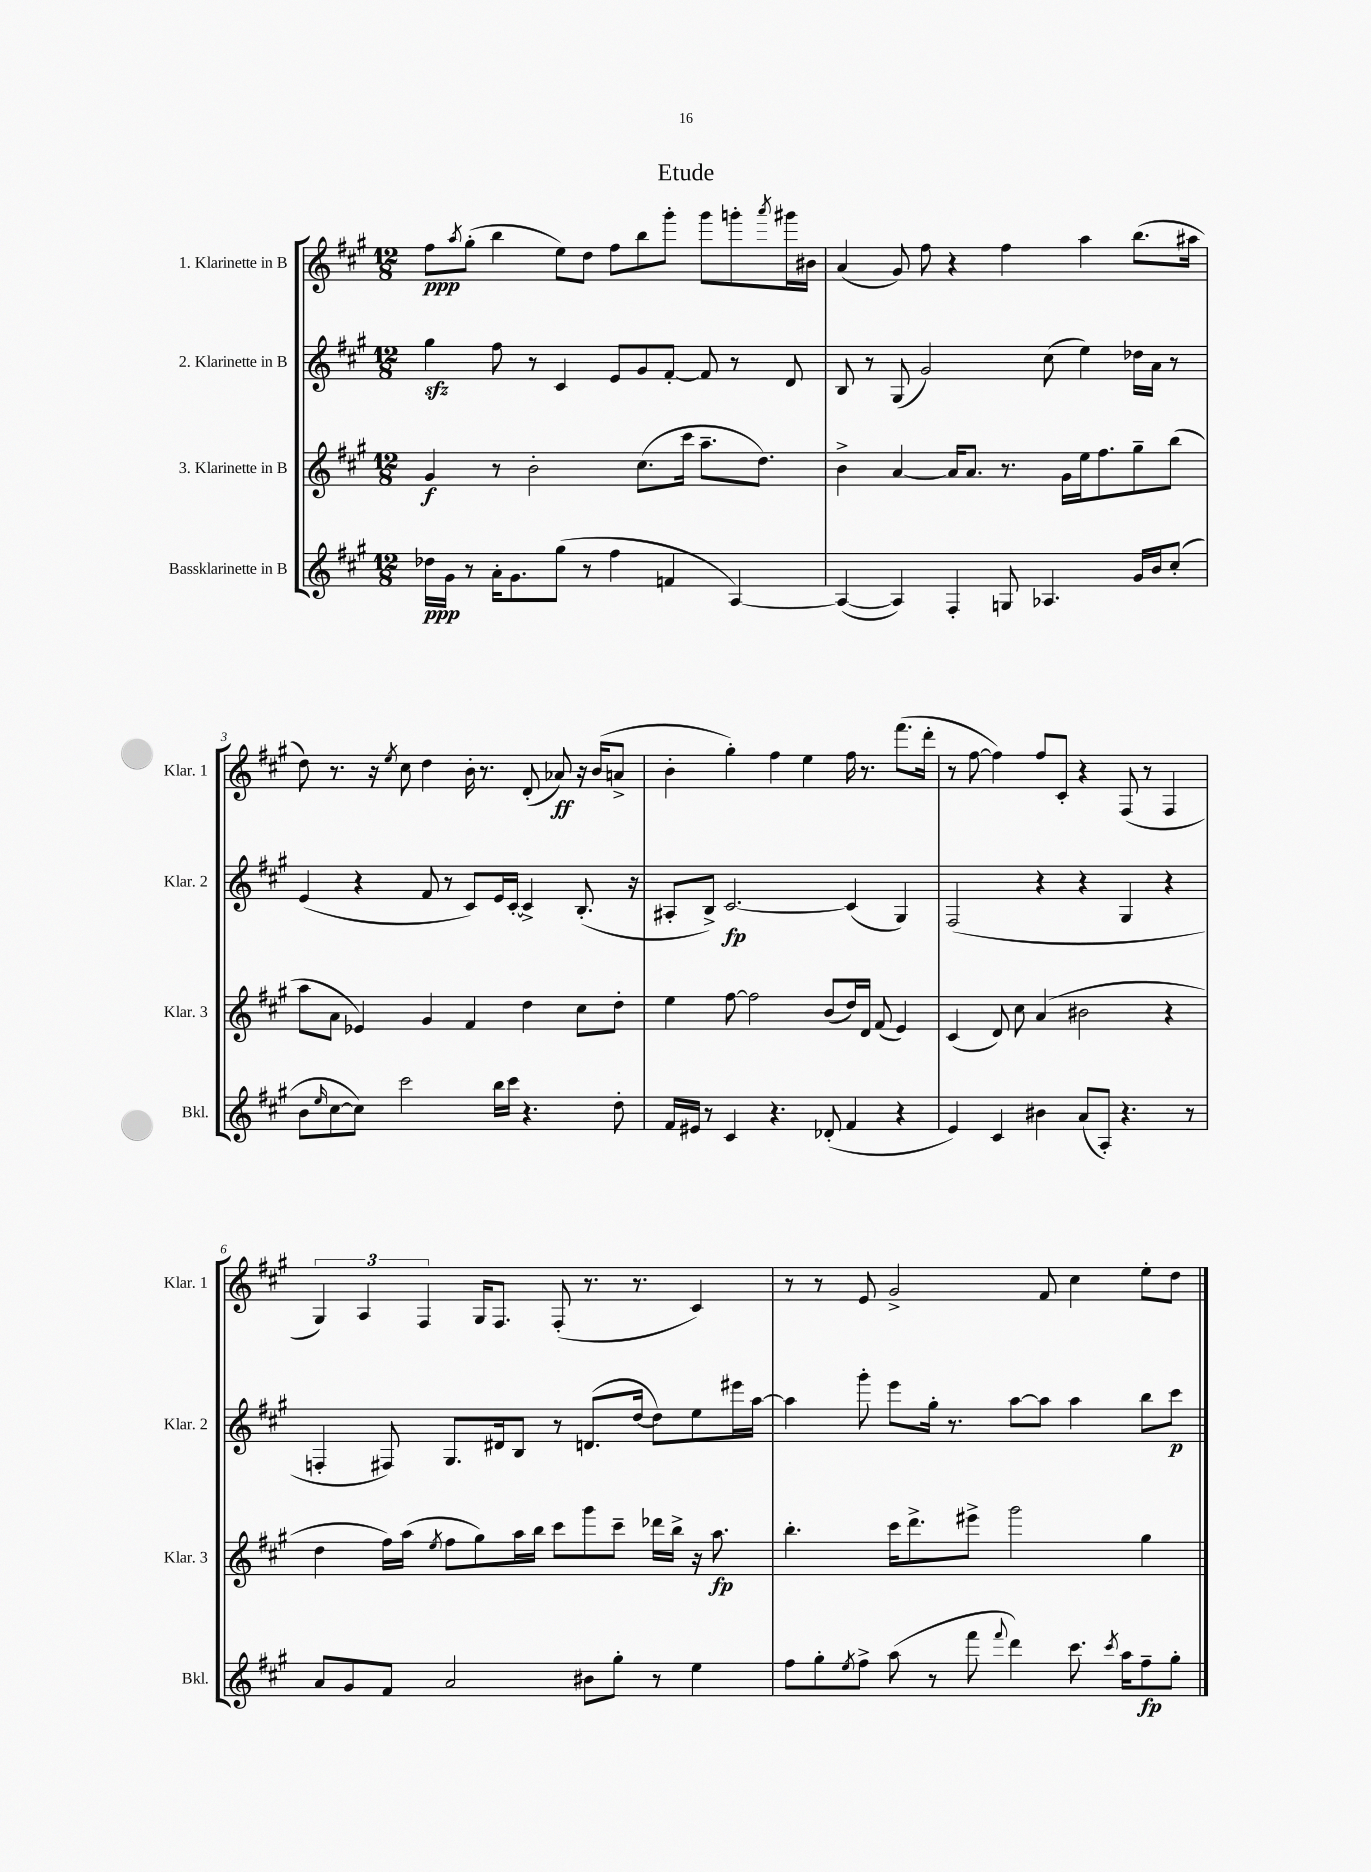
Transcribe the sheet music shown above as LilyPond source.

\header { title = "Etude" }
<<
\new StaffGroup <<
\new Staff = "s0" \with { instrumentName = "1. Klarinette in B" shortInstrumentName = "Klar. 1" } {
    \clef treble \key a \major \numericTimeSignature \time 12/8
    fis''8\ppp \acciaccatura { a''8 } gis''8-.( b''4 e''8) d''8 fis''8 b''8 gis'''8-. gis'''8 g'''8-. \acciaccatura { a'''8 } gis'''16 bis'16 |
    a'4( gis'8) fis''8 r4 fis''4 a''4 b''8.( ais''16 |
    d''8) r8. r16 \acciaccatura { e''8 } cis''8 d''4 b'16-. r8. d'8-.( aes'8\ff) r16 b'16( a'8-> |
    b'4-. gis''4-.) fis''4 e''4 fis''16 r8. fis'''8.( d'''16-. |
    r8 fis''8~ fis''4) fis''8 cis'8-. r4 fis8( r8 fis4 |
    \tuplet 3/2 { gis4) a4 fis4 } gis16 fis8. fis8-.( r8. r8. cis'4) |
    r8 r8 e'8 gis'2-> fis'8 cis''4 e''8-. d''8 \bar "|." |
}
\new Staff = "s1" \with { instrumentName = "2. Klarinette in B" shortInstrumentName = "Klar. 2" } {
    \clef treble \key a \major \numericTimeSignature \time 12/8
    gis''4\sfz fis''8 r8 cis'4 e'8 gis'8 fis'8~-. fis'8 r8 d'8 |
    b8 r8 gis8( gis'2) cis''8( e''4) des''16 a'16 r8 |
    e'4( r4 fis'8 r8 cis'8) e'16 cis'16~-. cis'4-> b8.-.( r16 |
    ais8-. b8->) cis'2.~\fp cis'4( gis4) |
    fis2( r4 r4 gis4 r4 |
    f4-. fis8) gis8. dis'16 b8 r8 d'8.( d''16~ d''8) e''8 eis'''16 a''16~ |
    a''4 gis'''8-. e'''8 gis''16-. r8. a''8~ a''8 a''4 b''8 cis'''8\p \bar "|." |
}
\new Staff = "s2" \with { instrumentName = "3. Klarinette in B" shortInstrumentName = "Klar. 3" } {
    \clef treble \key a \major \numericTimeSignature \time 12/8
    gis'4\f r8 b'2-. cis''8.( cis'''16 a''8.-- d''8.) |
    b'4-> a'4~ a'16 a'8. r8. gis'16 e''16 fis''8. gis''8-- b''8( |
    a''8 a'8 ees'4) gis'4 fis'4 d''4 cis''8 d''8-. |
    e''4 fis''8~ fis''2 b'8( d''16) d'16 fis'8( e'4) |
    cis'4( d'8) cis''8 a'4( bis'2 r4 |
    d''4 fis''16) a''16( \acciaccatura { e''8 } fis''8 gis''8) a''16 b''16 cis'''8 gis'''8 cis'''8-- des'''16 b''16-> r16 a''8.\fp |
    b''4.-. cis'''16 d'''8.-> eis'''8-> gis'''2 gis''4 \bar "|." |
}
\new Staff = "s3" \with { instrumentName = "Bassklarinette in B" shortInstrumentName = "Bkl." } {
    \clef treble \key a \major \numericTimeSignature \time 12/8
    des''16\ppp gis'16 r8 a'16-. gis'8. gis''8( r8 fis''4 f'4 a4~) |
    a4~( a4) fis4-. g8 aes4. gis'16 b'16 cis''8-.( |
    b'8 \grace { e''16 } cis''8~ cis''8) cis'''2 b''16 cis'''16 r4. d''8-. |
    fis'16 eis'16 r8 cis'4 r4. des'8-.( fis'4 r4 |
    e'4) cis'4 bis'4 a'8( a8-.) r4. r8 |
    a'8 gis'8 fis'8 a'2 bis'8 gis''8-. r8 e''4 |
    fis''8 gis''8-. \acciaccatura { e''8 } fis''8-> a''8( r8 fis'''8 \appoggiatura { fis'''8 } d'''4) cis'''8. \acciaccatura { cis'''8 } a''16 fis''8--\fp gis''8-. \bar "|." |
}
>>
>>
